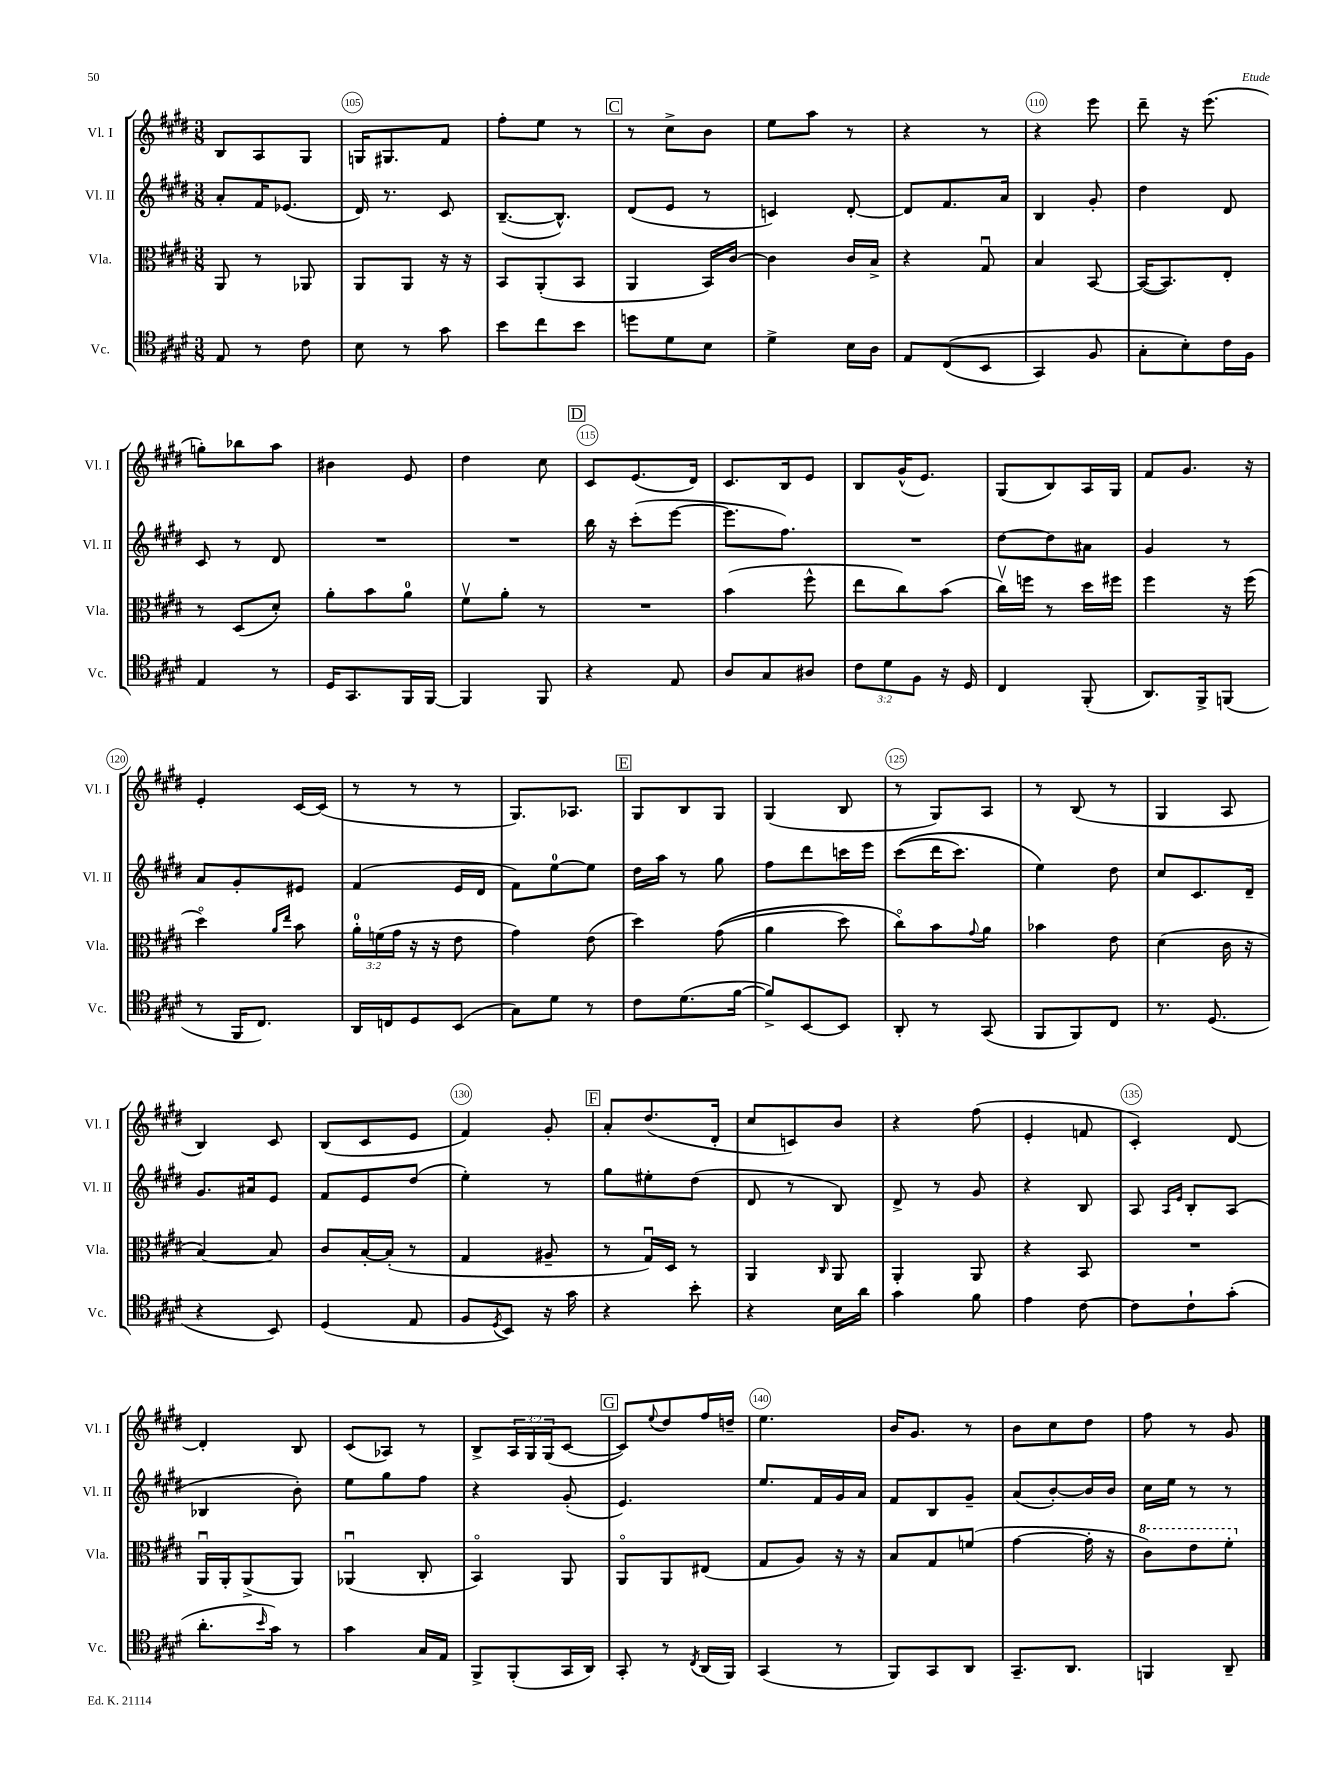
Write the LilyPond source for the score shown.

<<
\new StaffGroup <<
\new Staff = "s0" \with { instrumentName = "Vl. I" shortInstrumentName = "Vl. I" } {
    \clef treble \key e \major \numericTimeSignature \time 3/8 \override Staff.TupletNumber.text = #tuplet-number::calc-fraction-text
    b8 a8 gis8 |
    g16 gis8. fis'8 |
    fis''8-. e''8 r8 |
    \mark \markup { \box "C" } r8 cis''8-> b'8 |
    e''8 a''8 r8 |
    r4 r8 |
    r4 e'''8 |
    dis'''8-- r16 e'''8.( |
    g''8-.) bes''8 a''8 |
    bis'4 e'8 |
    dis''4 cis''8 |
    \mark \markup { \box "D" } cis'8 e'8.( dis'16) |
    cis'8. b16 e'8 |
    b8 gis'16-^( e'8.) |
    gis8( b8) a16 gis16 |
    fis'8 gis'8. r16 |
    e'4-. cis'16~ cis'16( |
    r8 r8 r8 |
    gis8.) aes8. |
    \mark \markup { \box "E" } gis8 b8 gis8 |
    gis4( b8 |
    r8 gis8) a8 |
    r8 b8( r8 |
    gis4 a8 |
    b4) cis'8 |
    b8( cis'8 e'8 |
    fis'4) gis'8-. |
    \mark \markup { \box "F" } a'8-. dis''8.( dis'16-. |
    cis''8 c'8) b'8 |
    r4 fis''8( |
    e'4-. f'8 |
    cis'4-.) dis'8~ |
    dis'4-. b8 |
    cis'8( aes8) r8 |
    b8-> \tuplet 3/2 { a16 gis16 gis16( } cis'8~ |
    \mark \markup { \box "G" } cis'8) \appoggiatura { e''8 } dis''8 fis''16 d''16-- |
    e''4. |
    b'16 gis'8. r8 |
    b'8 cis''8 dis''8 |
    fis''8 r8 gis'8 \bar "|." |
}
\new Staff = "s1" \with { instrumentName = "Vl. II" shortInstrumentName = "Vl. II" } {
    \clef treble \key e \major \numericTimeSignature \time 3/8
    a'8-. fis'16 ees'8.( |
    dis'16) r8. cis'8 |
    b8.~--( b8.-^) |
    \mark \markup { \box "C" } dis'8( e'8 r8 |
    c'4) dis'8~-. |
    dis'8 fis'8. a'16 |
    b4 gis'8-. |
    dis''4 dis'8 |
    cis'8 r8 dis'8 |
    R4. |
    R4. |
    \mark \markup { \box "D" } b''16 r16 cis'''8-.( e'''8~ |
    e'''8. fis''8.) |
    R4. |
    dis''8~ dis''8 ais'8 |
    gis'4 r8 |
    a'8 gis'8-. eis'8 |
    fis'4( e'16 dis'16 |
    fis'8) e''8-0~ e''8 |
    \mark \markup { \box "E" } dis''16 a''16 r8 gis''8 |
    fis''8 dis'''8 c'''16 e'''16 |
    cis'''8(\( dis'''16 cis'''8.) |
    e''4\) dis''8 |
    cis''8 cis'8. dis'16-- |
    gis'8. ais'16 e'8 |
    fis'8 e'8 dis''8( |
    e''4-.) r8 |
    \mark \markup { \box "F" } gis''8 eis''8-. dis''8( |
    dis'8 r8 b8) |
    dis'8-> r8 gis'8 |
    r4 b8 |
    a8 \grace { a16 e'16 } b8-. a8( |
    bes4 b'8-.) |
    e''8 gis''8 fis''8 |
    r4 gis'8-.( |
    \mark \markup { \box "G" } e'4.) |
    e''8. fis'16 gis'16 a'16 |
    fis'8 b8 gis'8-- |
    a'8( b'8~-.) b'16 b'16 |
    cis''16 e''16 r8 r8 \bar "|." |
}
\new Staff = "s2" \with { instrumentName = "Vla." shortInstrumentName = "Vla." } {
    \clef alto \key e \major \numericTimeSignature \time 3/8 \override Staff.TupletNumber.text = #tuplet-number::calc-fraction-text
    a,8 r8 aes,8 |
    a,8 a,8 r16 r16 |
    b,8 a,8-.( b,8 |
    \mark \markup { \box "C" } a,4 b,16) cis'16~ |
    cis'4 cis'16 b16-> |
    r4 gis8\downbow |
    b4 b,8~ |
    b,16~( b,8.) e8-. |
    r8 dis8( dis'8-.) |
    a'8-. b'8 a'8-0 |
    fis'8\upbow a'8-. r8 |
    \mark \markup { \box "D" } R4. |
    b'4( fis''8-^ |
    e''8 cis''8) b'8( |
    cis''16\upbow) f''16 r8 dis''16 fis''16 |
    fis''4 r16 fis''16( |
    dis''4\flageolet) \grace { a'16 e''16 } b'8 |
    \tuplet 3/2 { a'16-0-. f'16( gis'16 } r16 r16 e'8 |
    gis'4) e'8( |
    \mark \markup { \box "E" } dis''4) gis'8(\( |
    a'4 dis''8) |
    cis''8\flageolet\) b'8 \appoggiatura { gis'8 } a'8 |
    bes'4 e'8 |
    dis'4( cis'16 r16 |
    b4~) b8 |
    cis'8 b16~-. b16-.( r8 |
    gis4 ais8-- |
    \mark \markup { \box "F" } r8 gis16\downbow) dis16 r8 |
    a,4 \grace { cis16 } a,8 |
    a,4-. a,8 |
    r4 b,8 |
    R4. |
    a,16\downbow a,16-. a,8->( a,8) |
    aes,4\downbow( cis8-. |
    b,4\flageolet) a,8 |
    \mark \markup { \box "G" } a,8\flageolet a,8 eis8( |
    gis8 a8) r16 r16 |
    b8 gis8 f'8( |
    gis'4~ gis'16-. r16 |
    \ottava #1 cis''8) e''8 fis''8-. \ottava #0 \bar "|." |
}
\new Staff = "s3" \with { instrumentName = "Vc." shortInstrumentName = "Vc." } {
    \clef tenor \key e \major \numericTimeSignature \time 3/8 \override Staff.TupletNumber.text = #tuplet-number::calc-fraction-text
    e8 r8 cis'8 |
    b8 r8 gis'8 |
    b'8 cis''8 b'8 |
    \mark \markup { \box "C" } d''8 dis'8 b8 |
    dis'4-> b16 a16 |
    e8 cis8(\( b,8 |
    gis,4) fis8 |
    gis8-. b8-.\) cis'16 fis16 |
    e4 r8 |
    dis16 gis,8. fis,16 fis,16~ |
    fis,4 fis,8 |
    \mark \markup { \box "D" } r4 e8 |
    a8 gis8 ais8 |
    \tuplet 3/2 { cis'8 dis'8 fis8 } r16 dis16 |
    cis4 fis,8-.( |
    a,8.) fis,16-> f,8( |
    r8 fis,16 cis8.) |
    a,16 c16 dis8 b,8( |
    gis8) dis'8 r8 |
    \mark \markup { \box "E" } cis'8 dis'8.( fis'16~ |
    fis'8->) b,8~ b,8 |
    a,8-. r8 gis,8( |
    fis,8 fis,8) cis8 |
    r8. dis8.( |
    r4 b,8) |
    dis4( e8 |
    fis8 \acciaccatura { dis8 } b,8) r16 gis'16 |
    \mark \markup { \box "F" } r4 b'8-. |
    r4 b16 a'16 |
    gis'4 fis'8 |
    e'4 cis'8~ |
    cis'8 cis'8-! gis'8-.( |
    a'8.-. \grace { b'16 } gis'16) r8 |
    gis'4 gis16 e16 |
    fis,8-> fis,8-.( gis,16 a,16) |
    \mark \markup { \box "G" } gis,8-. r8 \acciaccatura { cis8 } a,16( fis,16) |
    gis,4( r8 |
    fis,8) gis,8 a,8 |
    gis,8.-- a,8. |
    f,4 a,8-- \bar "|." |
}
>>
>>
\layout { \context { \Score currentBarNumber = #104 \override BarNumber.break-visibility = ##(#f #t #t) barNumberVisibility = #(every-nth-bar-number-visible 5) \override BarNumber.stencil = #(make-stencil-circler 0.1 0.3 ly:text-interface::print) } }
